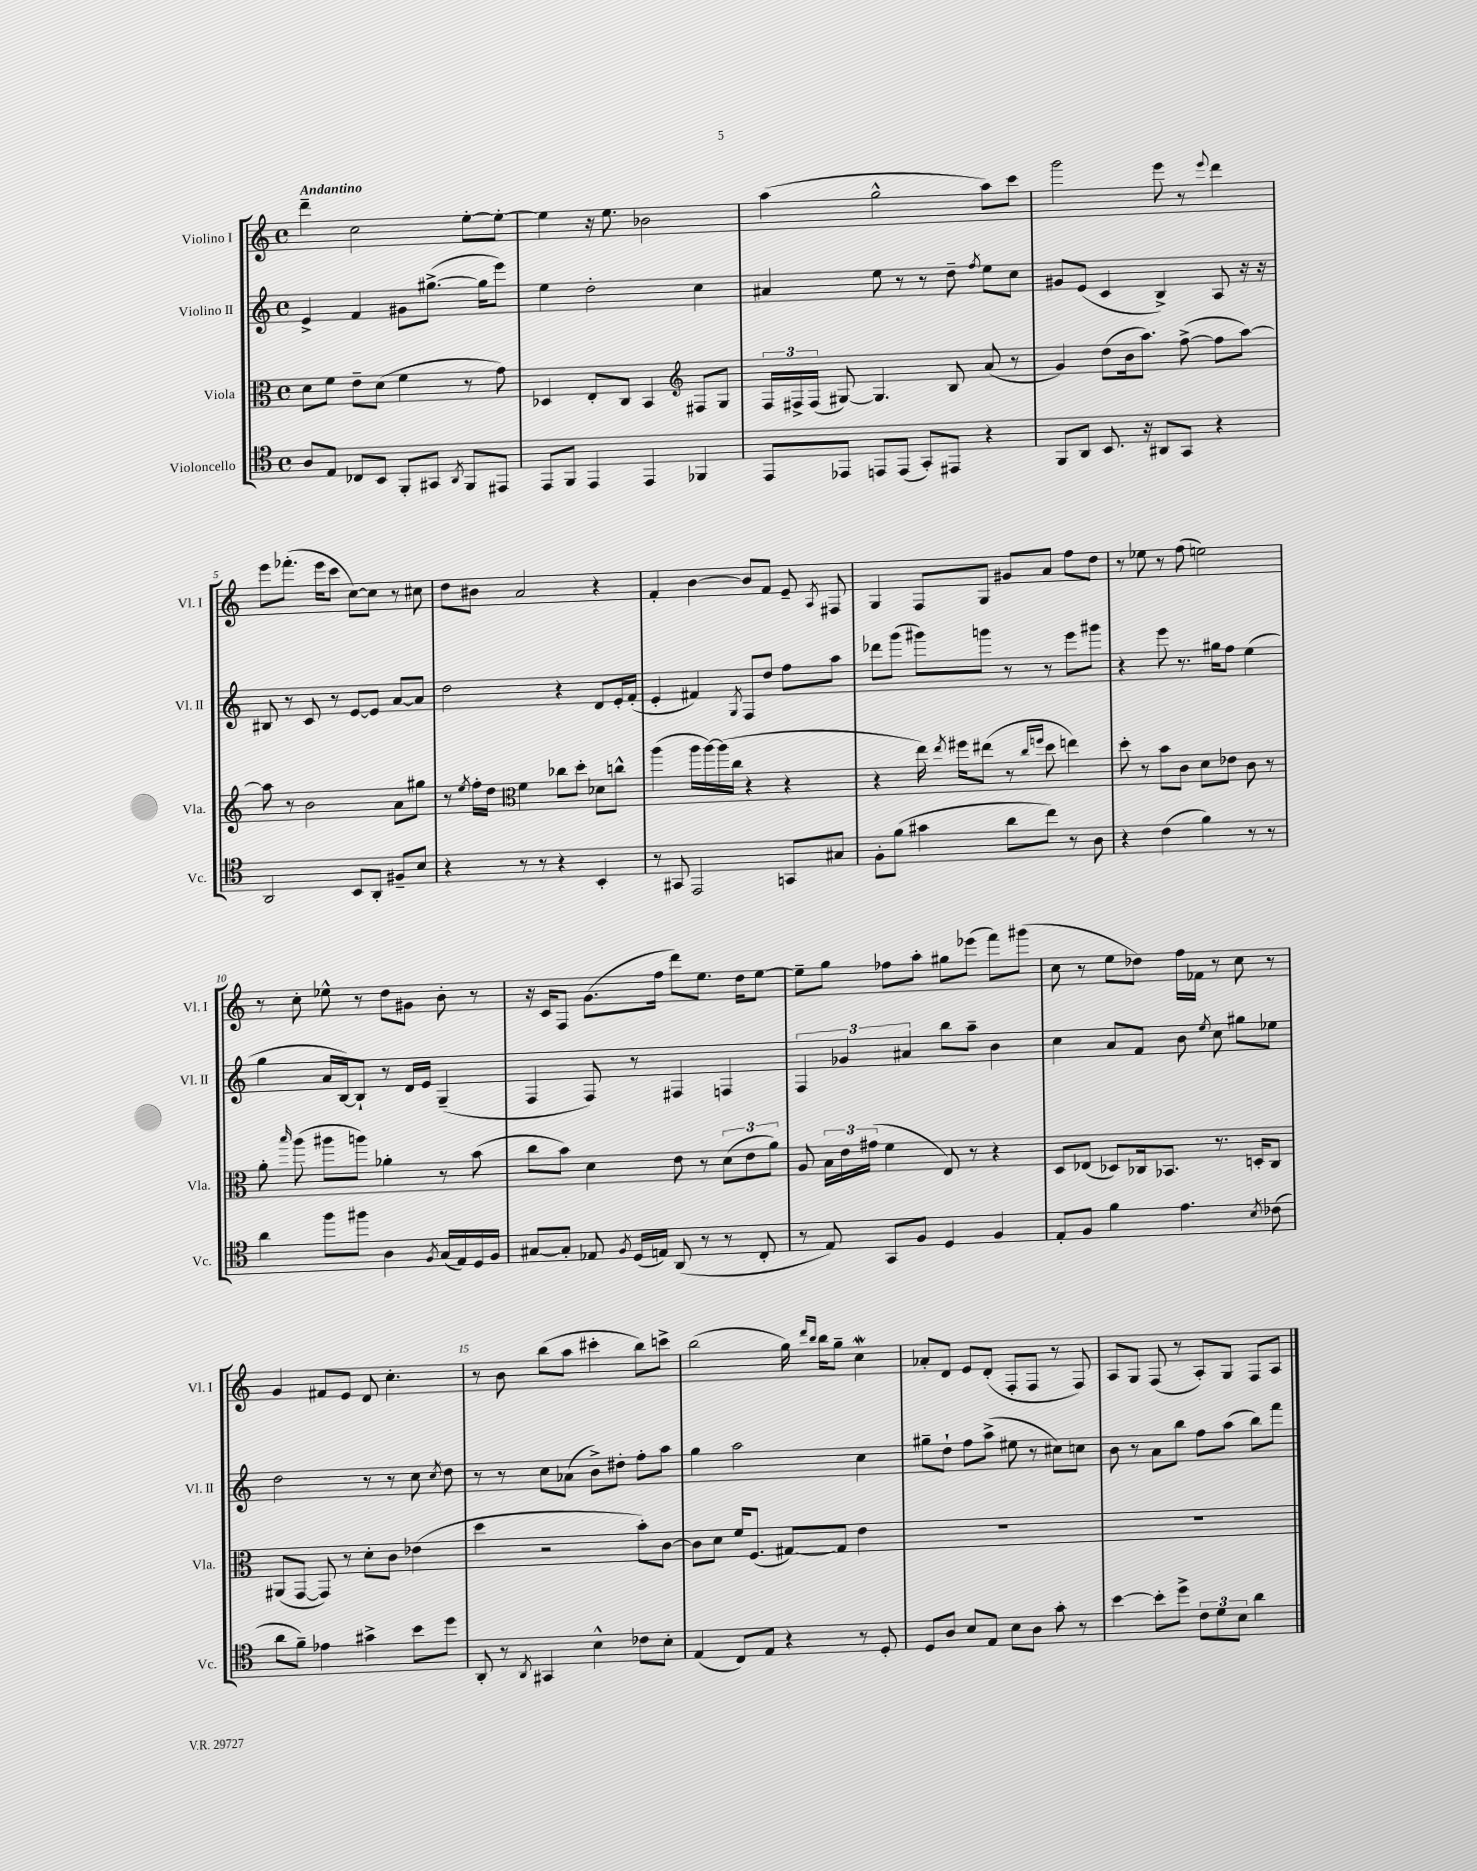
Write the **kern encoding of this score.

**kern	**kern	**kern	**kern
*staff4	*staff3	*staff2	*staff1
*clefC4	*clefC3	*clefG2	*clefG2
*k[]	*k[]	*k[]	*k[]
*M4/4	*M4/4	*M4/4	*M4/4
*met(c)	*met(c)	*met(c)	*met(c)
8A	8d	4e^	4ddd~
8E	8f	.	.
8C-	8e~	4f	2cc
8BB	(8d	.	.
8FF'	4f	8g#	.
8GG#	.	([8.gg#^	.
8qAA	.	.	.
8FF	8r	.	[8ee'
.	.	16gg#]	.
8EE#	8g)	8eee)	8ee'_
=	=	=	=
8EE	4D-	4ee	4ee]
8FF	.	.	.
4EE	8E'	2dd'	16r
.	.	.	8.ee
.	8C	.	.
4EE	4BB	.	2b-
*	*clefG2	*	*
4FF-	8F#	4cc	.
.	8G	.	.
=	=	=	=
8EE	24F	4a#	(4aa
.	24F#^	.	.
.	(24F#	.	.
8EE-	[8G#)	.	.
8EE	4.G#]	8ee	2gg^^
(8EE	.	8r	.
8GG')	.	8r	.
8EE#	8B	8dd~	.
.	.	8qff	.
4r	(8a	8ee	8aa)
.	8r	8cc	8ccc
=	=	=	=
8FF	4g)	8g#	2ggg
8AA	.	(8e	.
8.BB	(8dd	4c	.
.	16b	.	.
16r	8.aa)	.	.
8AA#	.	4B^)	8eee
8GG	([8ff^	.	8r
.	.	.	8qqeee
4r	8ff]	8A	4ddd
.	[8aa)	16r	.
.	.	16r	.
=	=	=	=
2AA	8aa]	8B#	8eee
.	8r	8r	(8.fff-'
.	2b	8c	.
.	.	.	16eee
.	.	8r	8ccc
8BB	.	[8e	[8cc)
8AA'	.	8e]	8cc]
8F#~	8a	[8a	8r
8B	8gg#	8a]	8cc#
=	=	=	=
4r	8r	2dd	8dd
.	8qee	.	.
.	16ff'	.	8b#
.	16dd	.	.
*	*clefC3	*	*
8r	4f	.	2a
8r	.	.	.
4r	8cc-	4r	.
.	8dd'	.	.
4BB'	8d-	8d	4r
.	8cc^^	16e'	.
.	.	(16f'	.
=	=	=	=
8r	(4aa	4e'	4f'
8GG#	.	.	.
2EE	16aa	4f#)	[4b
.	[16aa)	.	.
.	(16aa]	.	.
.	16cc	.	.
.	.	8qG	.
.	4r	8F	8b]
.	.	8dd	8f
8GG	4r	8ff	8e~
.	.	.	8qA
8G#	.	8aa	8F#
=	=	=	=
8F'	4r	8ddd-	4G
(8f	.	(8ggg	.
4g#	16ee)	8ggg#)	8F
.	8qee	.	.
.	16ff#	.	.
.	(8ee#	8ggg	8G
8a	8r	8r	8g#
.	16qqcc	.	.
.	16qqff	.	.
8cc)	8dd	8r	8a
8r	4ee)	8eee	8ff
8A	.	8ggg#	8dd
=	=	=	=
4r	8dd'	4r	8r
.	8r	.	8ee-
(4c	8b	8eee	8r
.	8c	8.r	(8ff
4f)	8d	.	2ee)
.	.	16gg#	.
.	8e-	8ff	.
8r	8c	(4ee	.
8r	8r	.	.
=	=	=	=
4a	8a'	4gg	8r
.	16qqbb	.	.
.	(8aa	.	8cc'
8ff	8aa#	16a	8ee-^^
.	.	[16B)	.
8ff#	8aa)	8B`]	8r
4A	4a-'	8r	8dd
.	.	16d	8g#
.	.	16e	.
8qF	.	.	.
(16G	8r	(4G~	8b'
16E)	.	.	.
16D	(8b	.	8r
16F	.	.	.
=	=	=	=
[8G#	8cc	4F	16r
.	.	.	16c
8G#']	8b)	.	8F
8E-	4d	8F)	(8.g
8qF	.	.	.
(16D	.	8r	.
16E)	.	.	16ff
(8AA	8e	4F#	8ddd)
8r	8r	.	8.ee
8r	(12d	4F	.
.	.	.	16dd
.	12e	.	.
8C'	.	.	[8ee
.	12a)	.	.
=	=	=	=
8r	8A	6F	8ee~]
8E)	24B	.	8gg
.	24e	6g-	.
.	(24g#	.	.
8GG	4f	.	8ff-
.	.	6a#	.
8F	.	.	8aa'
4D	8E)	8bb	8gg#
.	8r	8aa~	(8eee-
4F	4r	4b	8fff)
.	.	.	(8ggg#
=	=	=	=
8E'	8D	4cc	8cc
8F	(8E-	.	8r
4f	8D-)	8a	8ee
.	16C-	8f	8dd-)
.	8.BB-	.	.
4.e	.	8b	16ff
.	.	.	16f-
.	.	8qee	.
.	8.r	8cc	8r
.	.	8gg#	8cc
.	16D'	.	.
8qB	.	.	.
(8c-	8C-	8ee-	8r
=	=	=	=
8a	(8AA#	2dd	4g
8f~)	[8GG	.	.
4e-	8GG])	.	8f#
.	8r	.	8e
4g#^	8d'	8r	8d
.	8c	8r	4.cc'
8b	(4e-	8cc	.
.	.	8qcc	.
8dd	.	8dd	.
=	=	=	=
8AA'	4dd	8r	8r
8r	.	8r	8b
8qAA	.	.	.
4GG#	2r	8cc	(8bb
.	.	(8a-	8aa
4B^^	.	8b^)	4ccc#'
.	.	8dd#'	.
8c-	8b')	8ff'	8bb)
8B'	[8c	8aa	8ccc^
=	=	=	=
(4E	8c]	4gg	(2bb
.	8d	.	.
8C)	16f	2aa	.
.	(8.F	.	.
8E	.	.	.
4r	[8G#)	.	16gg)
.	.	.	16qqddd
.	.	.	16qqbb
.	.	.	16bb
.	8G#]	.	8gg~
8r	4e	4cc	4cc
8D'	.	.	.
=	=	=	=
8D	1r	8gg#~	8a-'
8A	.	8dd`	8d
8B	.	8ff	8e
8E	.	(8aa^	(8d'
8B	.	8ee#	8F'
8A	.	8r	8F
8g'	.	8cc#)	8r
8r	.	8cc	8F)
=	=	=	=
[4b	1r	8b	8A
.	.	8r	8G
8b']	.	8a	(8F
8dd^	.	8bb	8r
12c	.	8ff	8A')
12d	.	.	.
.	.	(8aa	8G
12B	.	.	.
4a	.	8bb)	8F
.	.	8fff	8A
==	==	==	==
*-	*-	*-	*-
